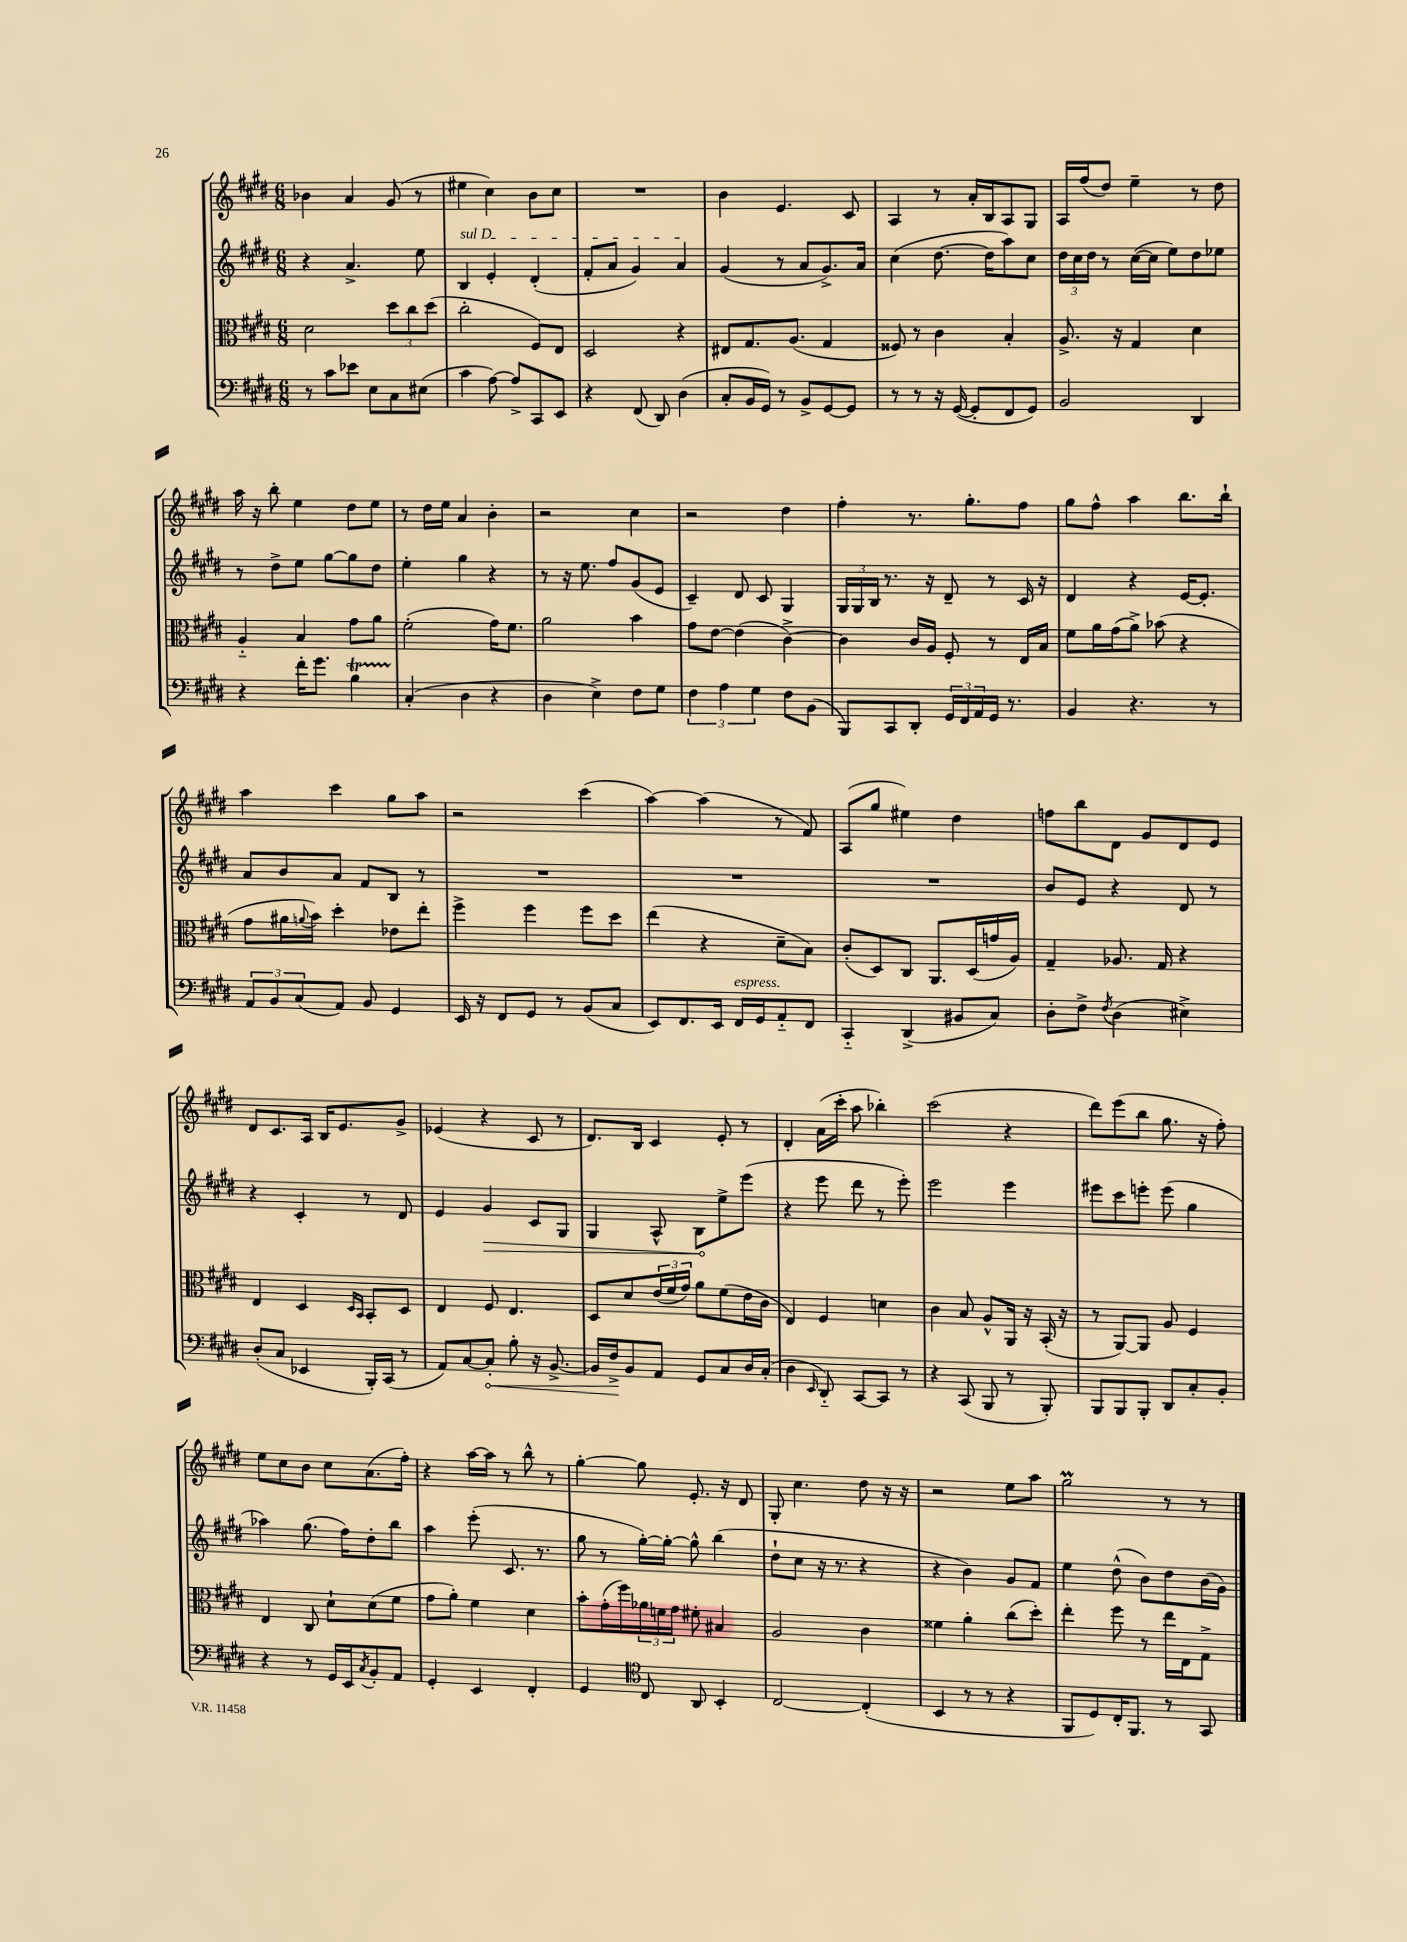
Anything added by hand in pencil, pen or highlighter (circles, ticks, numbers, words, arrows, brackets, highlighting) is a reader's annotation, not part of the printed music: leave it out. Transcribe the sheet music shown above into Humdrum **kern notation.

**kern	**dynam	**kern	**kern	**dynam	**kern
*part4	*part4	*part3	*part2	*part2	*part1
*staff4	*staff4	*staff3	*staff2	*staff2	*staff1
*clefF4	*	*clefC3	*clefG2	*	*clefG2
*k[f#c#g#d#]	*	*k[f#c#g#d#]	*k[f#c#g#d#]	*	*k[f#c#g#d#]
*M6/8	*	*M6/8	*M6/8	*	*M6/8
=1	=1	=1	=1	=1	=1
8r	.	2d#\	4r	.	4b-X\
8c#\L	.	.	.	.	.
8e-X\J	.	.	4.a^/	.	4a/
8E\L	.	.	.	.	.
8C#\	.	12dd#\L	.	.	(8g#/
.	.	12cc#\	.	.	.
(8E#X\J	.	.	8ee\	.	8r
.	.	(12dd#\J	.	.	.
=2	=2	=2	=2	=2	=2
!	!	!	!LO:TX:a:i:t=sul D	!	!
4c#\	.	2cc#'\	4B/	.	4ee#X\
[8A\)	.	.	4e'/	.	4cc#\)
8A^/L]	.	.	.	.	.
8CC#/	.	8F#/L)	(4d#'/	.	8b\L
8EE/J	.	8E/J	.	.	8cc#\J
=3	=3	=3	=3	=3	=3
4r	.	2D#/	8f#'/L	.	2.r
.	.	.	8a/J	.	.
(8FF#/	.	.	4g#/)	.	.
8DD#/)	.	.	.	.	.
(4D#\	.	4r	4a/	.	.
=4	=4	=4	=4	=4	=4
8C#'/L	.	8E#X/L	(4g#/	.	4b\
16BB/L	.	8.G#/	.	.	.
16GG#/JJ)	.	.	.	.	.
8r	.	.	8r	.	4.e/
.	.	(8.A/J	.	.	.
8BB^/L	.	.	8a/L	.	.
[8GG#/	.	4G#/	8.g#^/)	.	.
8GG#/J]	.	.	.	.	8c#/
.	.	.	16a/Jk	.	.
=5	=5	=5	=5	=5	=5
8r	.	8F##X/)	(4cc#\	.	4A/
8r	.	8r	.	.	.
16r	.	4c#\	[8.dd#\	.	8r
([16GG#/	.	.	.	.	.
8GG#'/L]	.	.	.	.	16a'/LL
.	.	.	16dd#\KL]	.	16B/J
8FF#/	.	4B'/	8aa\)	.	8A/
8GG#/J)	.	.	8cc#\J	.	8G#/J
=6	=6	=6	=6	=6	=6
2BB/	.	8.A^/	24dd#\LL	.	16A/LL
.	.	.	24cc#\	.	.
.	.	.	.	.	(16ff#/J
.	.	.	24dd#\JJ	.	.
.	.	.	8r	.	8dd#/J)
.	.	16r	.	.	.
.	.	4G#/	([16cc#\LL	.	4ee~\
.	.	.	16cc#\JJ]	.	.
.	.	.	8ee\L)	.	.
4DD#/	.	4d#\	8dd#\	.	8r
.	.	.	8ee-X\J	.	8dd#\
!!LO:LB:g=z
=7	=7	=7	=7	=7	=7
4r	.	4A/	8r	.	16aa\
.	.	.	.	.	16r
.	.	.	8dd#^\L	.	8bb'\
16f#'\KL	.	4B/	8ee\J	.	4ee\
8.g#\J	.	.	.	.	.
.	.	.	[8gg#\L	.	.
4BT\	.	8g#\L	8gg#\]	.	8dd#\L
.	.	8a\J	8dd#\J	.	8ee\J
=8	=8	=8	=8	=8	=8
(4C#'/	.	(2f#'\	4ee'\	.	8r
.	.	.	.	.	16dd#\LL
.	.	.	.	.	16ee\JJ
4D#\	.	.	4gg#\	.	4a/
4r	.	16g#\KL)	4r	.	4b'\
.	.	8.f#\J	.	.	.
=9	=9	=9	=9	=9	=9
4D#\	.	2a\	8r	.	2r
.	.	.	16r	.	.
.	.	.	8.ee\	.	.
4E^\)	.	.	.	.	.
.	.	.	8ff#/L	.	.
8F#\L	.	4b\	(8g#/	.	4cc#\
8G#\J	.	.	8e/J	.	.
=10	=10	=10	=10	=10	=10
6F#\	.	8g#\L	4c#~/)	.	2r
.	.	[8e\J	.	.	.
6A\	.	.	.	.	.
.	.	(4e\]	8d#/	.	.
6G#\	.	.	.	.	.
.	.	.	8c#/	.	.
8F#\L	.	[4c#^\)	4G#/	.	4dd#\
(8BB\J	.	.	.	.	.
=11	=11	=11	=11	=11	=11
8BBB/L)	.	4c#\]	24G#/LL	.	4ff#'\
.	.	.	24G#/	.	.
.	.	.	24B/JJ	.	.
8CC#/	.	.	8.r	.	.
8DD#'/J	.	16c#/LL	.	.	8.r
.	.	16A/JJ	16r	.	.
24GG#/LL	.	8F#'/	8d#~/	.	.
24FF#/	.	.	.	.	.
.	.	.	.	.	8.gg#'\L
24AA/	.	.	.	.	.
16GG#/JJ	.	8r	8r	.	.
8.r	.	.	.	.	.
.	.	16E/LL	16c#/	.	8ff#\J
.	.	16B/JJ	16r	.	.
=12	=12	=12	=12	=12	=12
4BB/	.	8f#\L	4d#/	.	8gg#\L
.	.	16a\L	.	.	8ff#^^\J
.	.	(16g#\J	.	.	.
4.r	.	8a^\J)	4r	.	4aa\
.	.	(8b-X\	.	.	.
.	.	4r	[16e/KL	.	8.bb\L
.	.	.	8.e'/J]	.	.
8r	.	.	.	.	.
.	.	.	.	.	16bb`\Jk
!!LO:LB:g=z
=13	=13	=13	=13	=13	=13
12AA/L	.	8g#\L	8a/L	.	4aa\
12BB/	.	.	.	.	.
.	.	16a#X\L	8b/	.	.
(12C#/	.	.	.	.	.
.	.	8qqan/	.	.	.
.	.	16b\JJ)	.	.	.
8AA/J)	.	4dd#'\	8a/J	.	4ccc#\
8BB/	.	.	8f#/L	.	.
4GG#/	.	8e-X\L	8B/J	.	8gg#\L
.	.	8ee'\J	8r	.	8aa\J
=14	=14	=14	=14	=14	=14
16EE/	.	4ff#^\	2.r	.	2r
16r	.	.	.	.	.
8FF#/L	.	.	.	.	.
8GG#/J	.	4ff#\	.	.	.
8r	.	.	.	.	.
(8BB/L	.	8ff#\L	.	.	(4ccc#\
8C#/J	.	8dd#\J	.	.	.
=15	=15	=15	=15	=15	=15
8EE/L)	.	(4ee\	2.r	.	[4aa\)
8.FF#/	.	.	.	.	.
.	.	4r	.	.	(4aa\]
16EE/Jk	.	.	.	.	.
!LO:TX:a:i:t=espress.	!	!	!	!	!
16FF#/LL	.	.	.	.	.
16GG#/J	.	.	.	.	.
8AA/	.	8d#~\L	.	.	8r
8FF#/J	.	8B\J)	.	.	8f#/)
=16	=16	=16	=16	=16	=16
4CC#/	.	(8c#'/L	2.r	.	(8A/L
.	.	8D#/)	.	.	8gg#/J
(4DD#^/	.	8C#/J	.	.	4ee#X\)
.	.	8.AA/L	.	.	.
8BB#X/L	.	.	.	.	4dd#\
.	.	(16D#/L	.	.	.
8C#/J)	.	16gn/	.	.	.
.	.	16A/JJ)	.	.	.
=17	=17	=17	=17	=17	=17
8D#'\L	.	4G#~/	8b/L	.	8ffn\L
8F#^\J	.	.	8e/J	.	8bb\
8qF#/	.	.	.	.	.
(4D#\	.	8.A-X/	4r	.	8d#\J
.	.	.	.	.	8g#/L
.	.	16G#/	.	.	.
4E#X^\)	.	4r	8d#/	.	8d#/
.	.	.	8r	.	8e/J
!!LO:LB:g=z
=18	=18	=18	=18	=18	=18
(8D#'/L	.	4E/	4r	.	8d#/L
8C#/J	.	.	.	.	8.c#/
4EE-X/	.	4D#/	4c#'/	.	.
.	.	.	.	.	16A/Jk
.	.	.	.	.	16B/KL
.	.	.	.	.	8.e/
.	.	16qqD#/LL	.	.	.
.	.	16qqBB/JJ	.	.	.
16BBB'/LL)	.	8BB'/L	8r	.	.
(16CC#/JJ	.	.	.	.	.
8r	.	8D#/J	8d#/	.	8g#^/J
=19	=19	=19	=19	=19	=19
8AA/L)	.	4E/	4e/	.	(4e-X/
[8C#/	.	.	.	.	.
!	!LO:HP:b	!	!	!LO:HP:b	!
8C#'/J]	<	8F#/	4g#/	>	4r
8B'\	.	4.E/	.	.	.
16r	.	.	8c#/L	.	8c#/
[8.BB^/	.	.	.	.	.
.	.	.	8G#/J	.	8r
=20	=20	=20	=20	=20	=20
16BB/LL]	.	8D#/L	4G#/	.	8.d#/L)
16F#^/J	.	.	.	.	.
8BB/	[	8d#/	.	.	.
.	.	.	.	.	16B/Jk
8AA/J	.	(24e/L	8A^^/	.	4c#/
.	.	24f#/	.	.	.
.	.	24g#/JJ)	.	.	.
8GG#/L	.	8a\L	8B\L	.	.
8C#/	.	(8f#\	8ee^\	]	8e'/
16D#/L	.	16e\L	(8eee\J	.	8r
(16C#'/JJ	.	16c#\JJ	.	.	.
=21	=21	=21	=21	=21	=21
4D#\	.	4E/)	4r	.	4d#'/
16qqEE/	.	.	.	.	.
8DD#/)	.	4F#/	8eee\	.	(16a\LL
.	.	.	.	.	16ccc#'\JJ
[8CC#/L	.	.	8ddd#\	.	8aa\
8CC#/J]	.	4dn\	8r	.	4bb-X'\)
8r	.	.	8eee'\)	.	.
=22	=22	=22	=22	=22	=22
4r	.	4c#\	2eee\	.	(2ccc#\
(8CC#/	.	8B/	.	.	.
8BBB/	.	8A^^/L	.	.	.
8r	.	16AA/Jk	4eee\	.	4r
.	.	16r	.	.	.
8BBB'/)	.	(16BB'/	.	.	.
.	.	16r	.	.	.
=23	=23	=23	=23	=23	=23
8BBB/L	.	8r	8eee#X\L	.	8ddd#\L)
8BBB/	.	[8AA/L)	8ccc#\	.	(8eee\
8BBB'/J	.	8AA/J]	8eeen'\J	.	8bb\J
8DD#/L	.	8A/	(8eee\	.	8.gg#\
8C#'/	.	4F#/	4gg#\	.	.
.	.	.	.	.	16r
8BB'/J	.	.	.	.	8ff#'\)
!!LO:LB:g=z
=24	=24	=24	=24	=24	=24
4r	.	4E/	4aa-X\)	.	8ee\L
.	.	.	.	.	8cc#\
8r	.	8C#/	(8.gg#\	.	8b\J
16GG#/LL	.	8d#`\L	.	.	8cc#\L
16EE/J	.	.	16ff#\KL)	.	.
8qC#/	.	.	.	.	.
8BB'/	.	(8d#\	8dd#'\	.	(8.a\
8AA/J	.	8f#\J	8bb\J	.	.
.	.	.	.	.	16ff#'\Jk)
=25	=25	=25	=25	=25	=25
4GG#'/	.	8g#\L	4aa\	.	4r
.	.	8a'\J)	.	.	.
4EE/	.	4f#\	(8eee'\	.	[16aa\LL
.	.	.	.	.	16aa\JJ]
.	.	.	8.c#/	.	8r
4FF#'/	.	4d#\	.	.	8bb^^\
.	.	.	8.r	.	.
.	.	.	.	.	8r
=26	=26	=26	=26	=26	=26
4GG#/	.	8b'\L	8gg#\	.	[4gg#'\
.	.	(16g#'\L	8r	.	.
.	.	16ff#\)	.	.	.
*clefC4	*	*	*	*	*
8C#/	.	24a-X\	[16gg#'\LL)	.	8gg#\]
.	.	24fn\	.	.	.
.	.	.	16gg#'\JJ_	.	.
.	.	24g#\JJ	.	.	.
8AA/	.	8f#X'\	8gg#^^\]	.	8.e'/
4BB'/	.	4B#X/	(4bb\	.	.
.	.	.	.	.	16r
.	.	.	.	.	8d#/
=27	=27	=27	=27	=27	=27
[2C#/	.	2A/	8dd#`\L	.	8G#'/
.	.	.	8cc#\J	.	4.cc#\
.	.	.	16r	.	.
.	.	.	8.r	.	.
(4C#'/]	.	4c#\	4r	.	8dd#\
.	.	.	.	.	16r
.	.	.	.	.	16r
=28	=28	=28	=28	=28	=28
4BB/	.	4f##X\	4r	.	2r
8r	.	4a'\	4b\)	.	.
8r	.	.	.	.	.
4r	.	(8cc#\L	8g#/L	.	8ee\L
.	.	8dd#'\J)	8f#/J	.	8aa\J
=29	=29	=29	=29	=29	=29
8FF#/L	.	4ee'\	4ee\	.	2gg#m\
8D#/)	.	.	.	.	.
16C#'/K	.	8ff#\	(8dd#^^\	.	.
8.FF#/J	.	.	.	.	.
.	.	8r	8b\L)	.	.
8r	.	16ee\LL	8dd#\	.	8r
.	.	16E\J	.	.	.
8GG#/	.	8G#^\J	(16b\L	.	8r
.	.	.	16g#\JJ)	.	.
==	==	==	==	==	==
*-	*-	*-	*-	*-	*-
